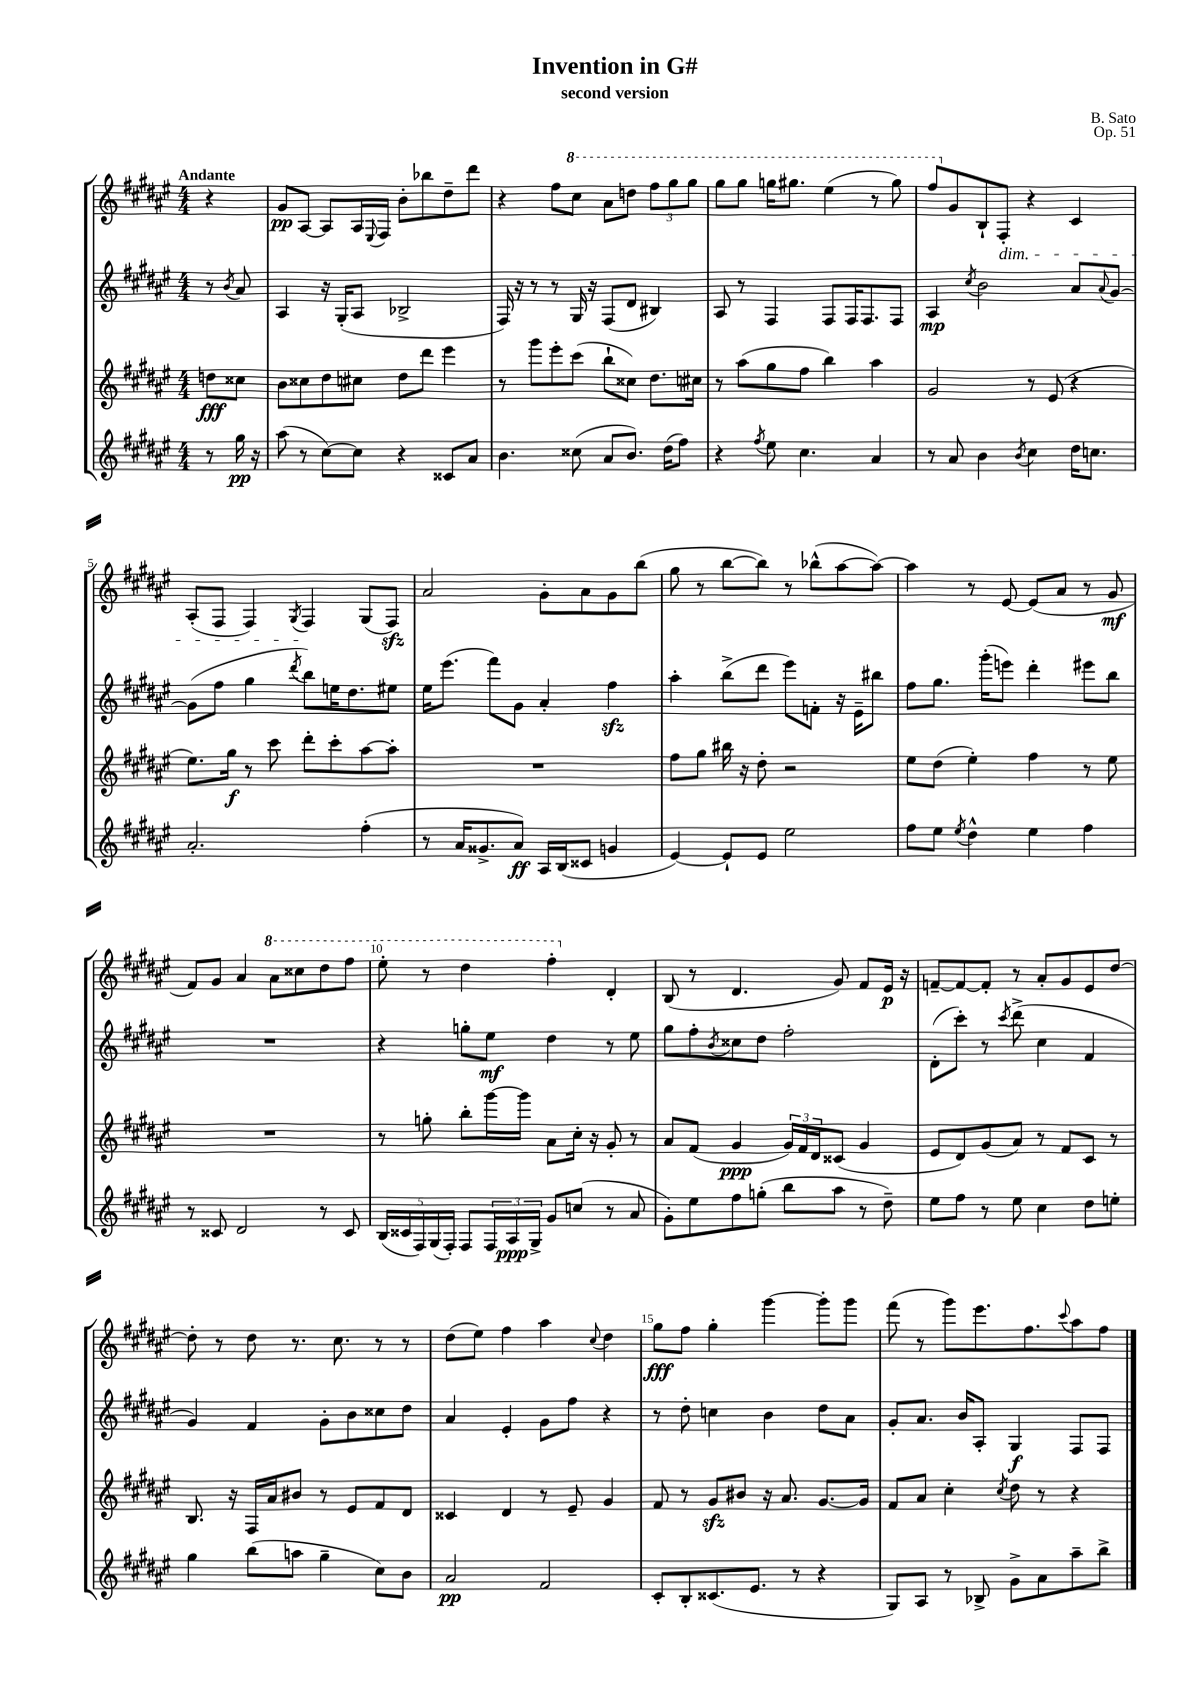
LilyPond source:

\header { title = "Invention in G#" composer = "B. Sato" subtitle = "second version" opus = "Op. 51" }
<<
\new StaffGroup <<
\new Staff = "s0" {
    \clef treble \key fis \major \numericTimeSignature \time 4/4 \partial 4 \tempo "Andante"
    r4 |
    gis'8\pp ais8~ ais8 ais16 \appoggiatura { eis8 } fis16 b'8-. bes''8 dis''8-- dis'''8 |
    r4 fis''8 \ottava #1 cis'''8 ais''8 d'''8 \tuplet 3/2 { fis'''8 gis'''8 gis'''8 } |
    gis'''8 gis'''8 g'''16 gis'''8. eis'''4( r8 gis'''8) |
    fis'''8 \ottava #0 gis'8 b8-! fis8-.\dim r4 cis'4 |
    ais8-.( fis8 fis4) \acciaccatura { gis8 } fis4\! gis8( fis8\sfz) |
    ais'2 gis'8-. ais'8 gis'8 b''8( |
    gis''8 r8 b''8~ b''8) r8 bes''8-^( ais''8~ ais''8~) |
    ais''4 r8 eis'8~ eis'8( ais'8 r8 gis'8\mf |
    fis'8) gis'8 ais'4 \ottava #1 ais''8 cisis'''8 dis'''8 fis'''8 |
    eis'''8-. r8 dis'''4 fis'''4-. \ottava #0 dis'4-. |
    b8( r8 dis'4. gis'8) fis'8 eis'16\p r16 |
    f'8~-- f'8~ f'8-. r8 ais'8-. gis'8 eis'8 dis''8~ |
    dis''8-. r8 dis''8 r8. cis''8. r8 r8 |
    dis''8( eis''8) fis''4 ais''4 \appoggiatura { cis''8 } dis''4 |
    gis''8\fff fis''8 gis''4-. gis'''4~ gis'''8-. gis'''8 |
    fis'''8( r8 gis'''8) eis'''8. fis''8. \appoggiatura { cis'''8 } ais''8 fis''8 \bar "|." |
}
\new Staff = "s1" {
    \clef treble \key fis \major \numericTimeSignature \time 4/4 \partial 4
    r8 \acciaccatura { b'8 } ais'8 |
    ais4 r16 gis16-.( ais8 bes2-> |
    fis16) r16 r8 r8 gis16 r16 fis8( dis'8 bis4) |
    ais8 r8 fis4 fis8 fis16 fis8. fis8 |
    ais4\mp \acciaccatura { cis''8 } b'2 ais'8 \appoggiatura { ais'8 } gis'8~ |
    gis'8( fis''8 gis''4 \acciaccatura { dis'''8 } b''8) e''16 dis''8. eis''8 |
    eis''16 eis'''8.( fis'''8) gis'8 ais'4-. fis''4\sfz |
    ais''4-. b''8->( dis'''8 eis'''8) f'8-. r16 eis'16-- bis''8 |
    fis''8 gis''8. gis'''16-.( e'''8) dis'''4-. eis'''8 b''8 |
    R1 |
    r4 g''8-. eis''8\mf dis''4 r8 eis''8 |
    gis''8 fis''8-. \acciaccatura { b'8 } cisis''8 dis''8 fis''2-. |
    dis'8-.( cis'''8-.) r8 \acciaccatura { cis'''8 } dis'''8->( cis''4 fis'4 |
    gis'4) fis'4 gis'8-. b'8 cisis''8 dis''8 |
    ais'4 eis'4-. gis'8 fis''8 r4 |
    r8 dis''8-. c''4 b'4 dis''8 ais'8 |
    gis'8-. ais'8. b'16 ais8-. gis4\f fis8 fis8 \bar "|." |
}
\new Staff = "s2" {
    \clef treble \key fis \major \numericTimeSignature \time 4/4 \partial 4
    d''8\fff cisis''8 |
    b'8 cisis''8 dis''8 cis''8 dis''8 dis'''8 eis'''4 |
    r8 gis'''8 eis'''8-. cis'''8( b''8-! cisis''8) dis''8. cis''16 |
    r8 ais''8( gis''8 fis''8 b''4) ais''4 |
    gis'2 r8 eis'8( r4 |
    eis''8.) gis''16\f r8 cis'''8 dis'''8-. cis'''8-. ais''8~ ais''8-. |
    R1 |
    fis''8 gis''8 bis''16 r16 dis''8-. r2 |
    eis''8 dis''8( eis''4-.) fis''4 r8 eis''8 |
    R1 |
    r8 g''8-. b''8-. gis'''16~ gis'''16 ais'8 cis''16-. r16 gis'8-. r8 |
    ais'8 fis'8( gis'4\ppp \tuplet 3/2 { gis'16) fis'16 dis'16 } cisis'8( gis'4 |
    eis'8 dis'8) gis'8( ais'8) r8 fis'8 cis'8 r8 |
    b8. r16 fis16 ais'16 bis'8 r8 eis'8 fis'8 dis'8 |
    cisis'4 dis'4 r8 eis'8-- gis'4 |
    fis'8 r8 gis'8\sfz bis'8 r16 ais'8. gis'8.~ gis'16 |
    fis'8 ais'8 cis''4-. \acciaccatura { cis''8 } dis''8 r8 r4 \bar "|." |
}
\new Staff = "s3" {
    \clef treble \key fis \major \numericTimeSignature \time 4/4 \partial 4
    r8 gis''16\pp r16 |
    ais''8( r8 cis''8~) cis''8 r4 cisis'8 ais'8 |
    b'4. cisis''8( ais'8 b'8.) dis''16( fis''8) |
    r4 \acciaccatura { fis''8 } eis''8 cis''4. ais'4 |
    r8 ais'8 b'4 \acciaccatura { b'8 } cis''4 dis''16 c''8. |
    ais'2.-. fis''4-.( |
    r8 ais'16 gisis'8.-> ais'8\ff) ais16 b16( cisis'8 g'4 |
    eis'4~) eis'8-! eis'8 eis''2 |
    fis''8 eis''8 \acciaccatura { eis''8 } dis''4-^ eis''4 fis''4 |
    r8 cisis'8 dis'2 r8 cisis'8 |
    \tuplet 5/4 { b16( cisis'16 fis16) gis16( fis16-.) } fis8 \tuplet 3/2 { fis16 ais16\ppp gis16-> } gis'8 c''8( r8 ais'8 |
    gis'8-.) eis''8 fis''8 g''8-.( b''8 ais''8 r8 dis''8--) |
    eis''8 fis''8 r8 eis''8 cis''4 dis''8 e''8-. |
    gis''4 b''8( a''8 gis''4-- cis''8) b'8 |
    ais'2\pp fis'2 |
    cis'8-. b8-. cisis'8.( eis'8. r8 r4 |
    gis8) ais8 r8 bes8-> gis'8-> ais'8 ais''8-- b''8-> \bar "|." |
}
>>
>>
\layout { \context { \Score \override BarNumber.break-visibility = ##(#f #t #t) barNumberVisibility = #(every-nth-bar-number-visible 5) } }
